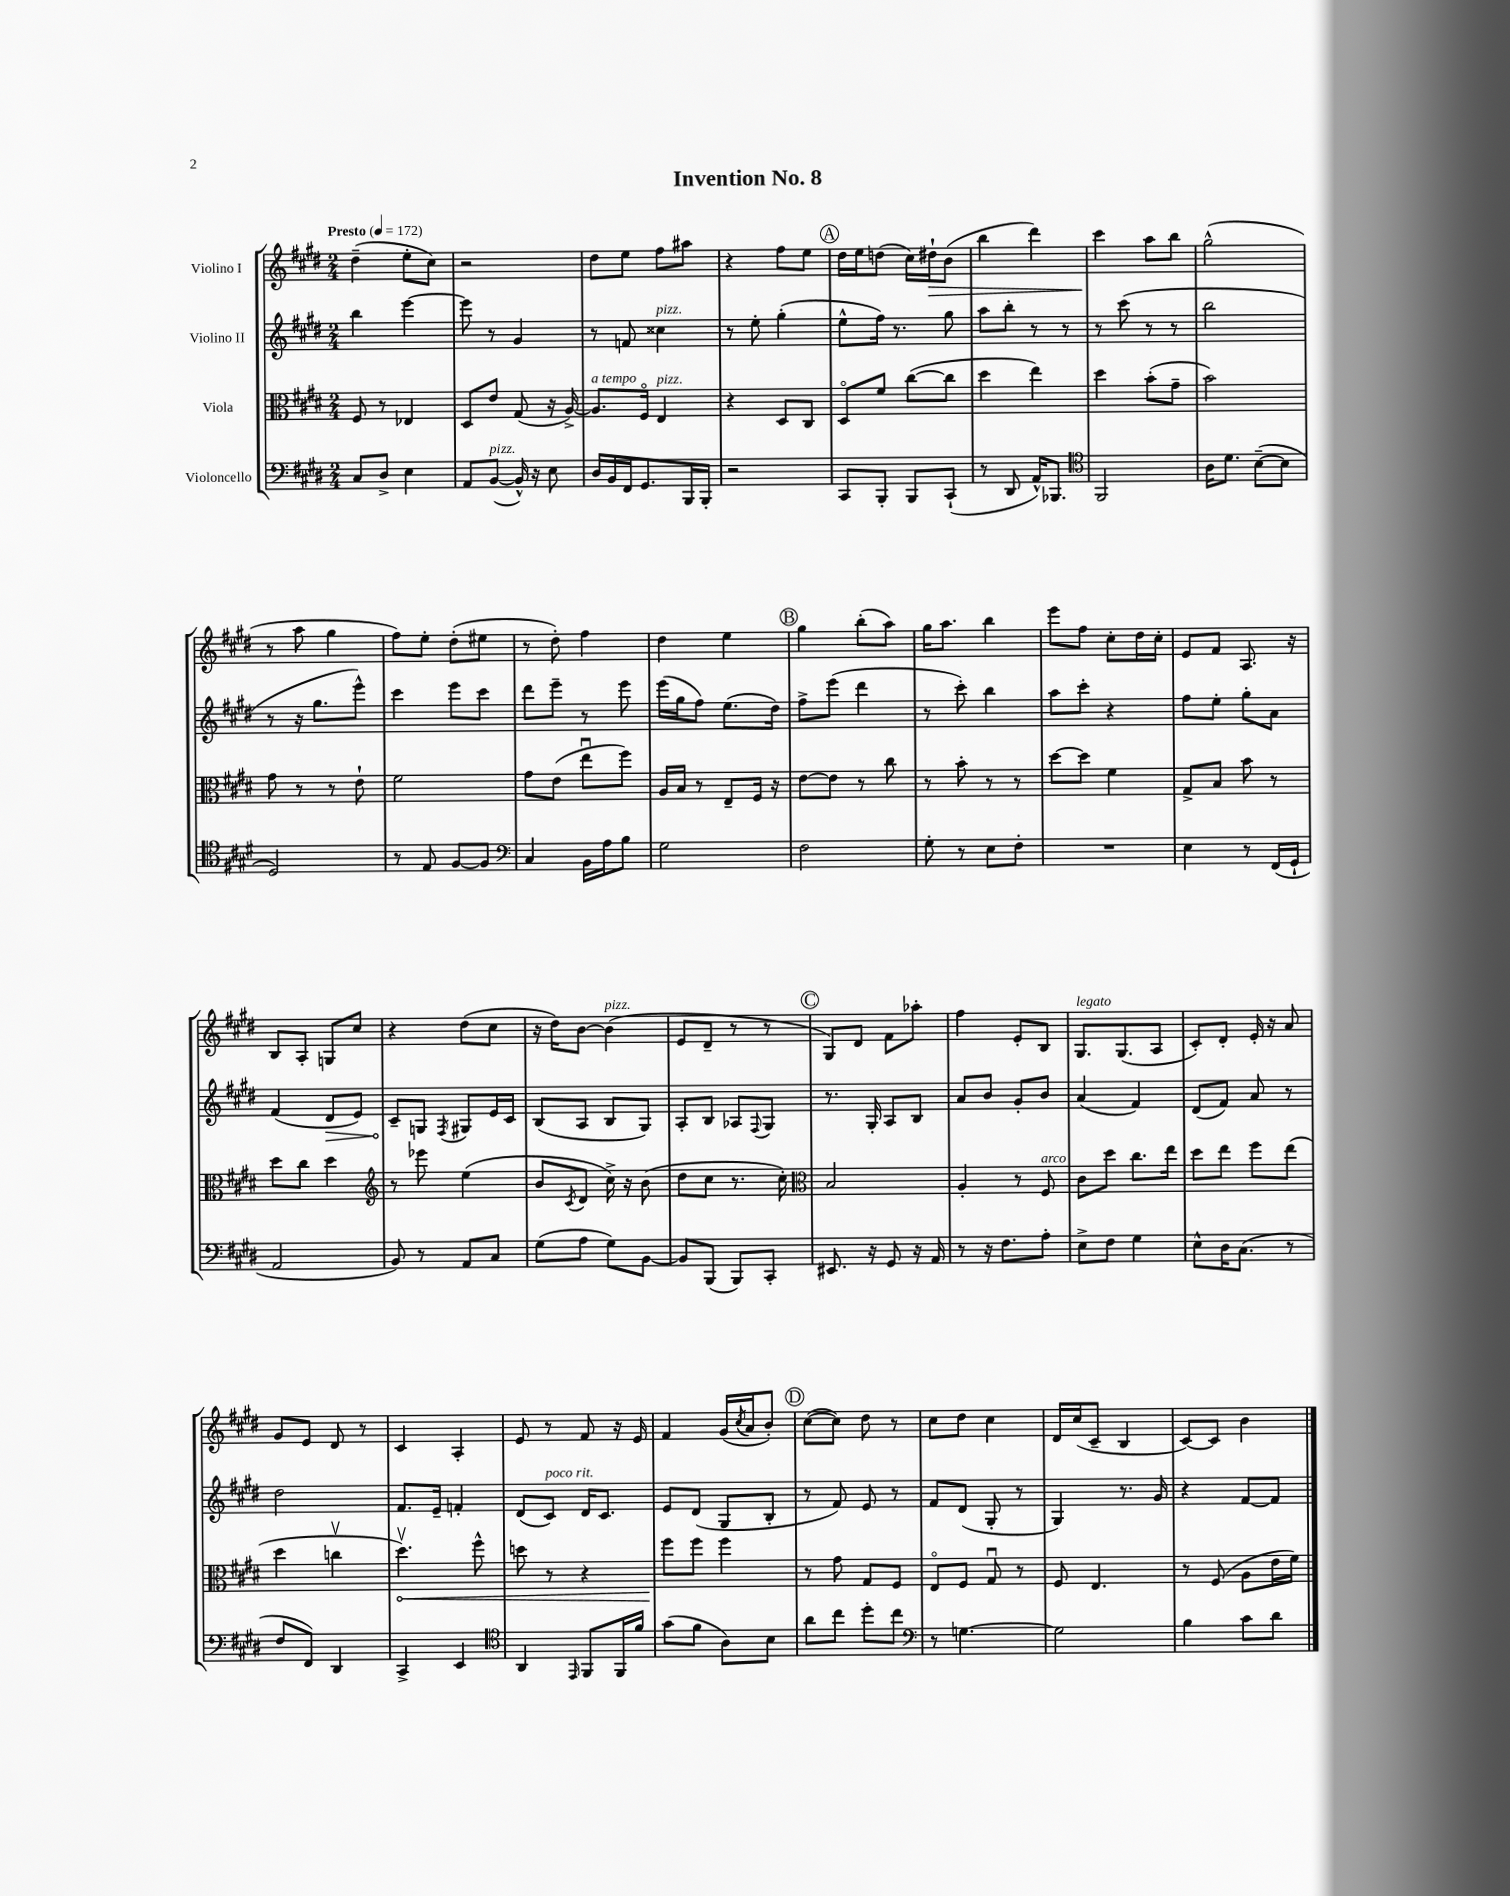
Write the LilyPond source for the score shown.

\header { title = "Invention No. 8" }
<<
\new StaffGroup <<
\new Staff = "s0" \with { instrumentName = "Violino I" } {
    \clef treble \key e \major \numericTimeSignature \time 2/4 \tempo "Presto" 4 = 172
    dis''4--( e''8-. cis''8) |
    r2 |
    dis''8 e''8 fis''8 ais''8 |
    r4 fis''8 e''8 |
    \mark \markup { \circle "A" } dis''16 e''16 d''8( cis''16) dis''16-!\> b'8( |
    b''4 dis'''4) |
    cis'''4\! a''8 b''8 |
    gis''2-^( |
    r8 a''8 gis''4 |
    fis''8) e''8-. dis''8-.( eis''8 |
    r8 dis''8-.) fis''4 |
    dis''4 e''4 |
    \mark \markup { \circle "B" } gis''4 b''8-.( a''8) |
    gis''16 a''8. b''4 |
    e'''8 fis''8 cis''8-. dis''16 cis''16-. |
    e'8 fis'8 a8. r16 |
    b8 a8-. g8 cis''8 |
    r4 dis''8( cis''8 |
    r16 dis''16) b'8~ b'4^\markup { \italic "pizz." }( |
    e'8 dis'8-- r8 r8 |
    \mark \markup { \circle "C" } gis8) dis'8 fis'8 aes''8-. |
    fis''4 e'8-. b8 |
    gis8.^\markup { \italic "legato" } gis8.( a8 |
    cis'8-.) dis'8-. e'16-. r16 a'8 |
    gis'8 e'8 dis'8 r8 |
    cis'4 a4-. |
    e'8 r8 fis'8 r16 e'16 |
    fis'4 gis'16( \acciaccatura { cis''8 } a'16 b'8-.) |
    \mark \markup { \circle "D" } cis''8~( cis''8) dis''8 r8 |
    cis''8 dis''8 cis''4 |
    dis'16 cis''16( cis'8-- b4 |
    cis'8~) cis'8 b'4 \bar "|." |
}
\new Staff = "s1" \with { instrumentName = "Violino II" } {
    \clef treble \key e \major \numericTimeSignature \time 2/4
    b''4 e'''4~ |
    e'''8 r8 gis'4 |
    r8 f'8 cisis''4^\markup { \italic "pizz." } |
    r8 e''8-. gis''4-.( |
    \mark \markup { \circle "A" } e''8-^ fis''16) r8. gis''8 |
    a''8 b''8-. r8 r8 |
    r8 cis'''8( r8 r8 |
    b''2 |
    r8 r16 gis''8. e'''8-^) |
    cis'''4 e'''8 cis'''8 |
    dis'''8 e'''8-- r8 e'''8 |
    e'''16( gis''16 fis''8) e''8.( dis''16) |
    \mark \markup { \circle "B" } fis''8-> e'''8( dis'''4 |
    r8 cis'''8-.) b''4 |
    a''8 cis'''8-. r4 |
    fis''8 e''8-. gis''8-. a'8 |
    fis'4( \once \override Hairpin.circled-tip = ##t dis'8\> e'8) |
    cis'8--\! g8 \acciaccatura { fis8 } gis8 e'16 cis'16 |
    b8( a8 b8 gis8) |
    a8-. b8 aes8 \appoggiatura { fis8 } gis8 |
    \mark \markup { \circle "C" } r8. gis16-. a8 b8 |
    a'8 b'8 gis'8-. b'8 |
    a'4( fis'4) |
    dis'8( fis'8) a'8 r8 |
    dis''2 |
    fis'8. e'16-- f'4-. |
    dis'8( cis'8^\markup { \italic "poco rit." }) dis'16 cis'8. |
    e'8 dis'8( gis8 b8-. |
    \mark \markup { \circle "D" } r8 fis'8) e'8 r8 |
    fis'8 dis'8( gis8-. r8 |
    gis4) r8. gis'16 |
    r4 fis'8~ fis'8 \bar "|." |
}
\new Staff = "s2" \with { instrumentName = "Viola" } {
    \clef alto \key e \major \numericTimeSignature \time 2/4
    fis8 r8 ees4 |
    dis8 e'8 gis8( r16 a16~->) |
    a8.^\markup { \italic "a tempo" } fis16\flageolet e4^\markup { \italic "pizz." } |
    r4 dis8 cis8 |
    \mark \markup { \circle "A" } dis8\flageolet fis'8 cis''8~( cis''8 |
    dis''4 e''4) |
    dis''4 b'8-.( gis'8-- |
    b'2) |
    gis'8 r8 r8 e'8-! |
    fis'2 |
    gis'8 e'8( e''8\downbow fis''8) |
    a16 b16 r8 e8-- fis16 r16 |
    \mark \markup { \circle "B" } e'8~ e'8 r8 cis''8 |
    r8 b'8-. r8 r8 |
    dis''8~ dis''8 fis'4 |
    gis8-> b8 b'8 r8 |
    dis''8 cis''8 dis''4 |
    \clef treble r8 ees'''8 e''4( |
    b'8 \acciaccatura { cis'8 } dis'8 cis''16->) r16 b'8( |
    dis''8 cis''8 r8. cis''16-.) |
    \mark \markup { \circle "C" } \clef alto b2 |
    a4-. r8 fis8^\markup { \italic "arco" } |
    cis'8 dis''8 cis''8. e''16 |
    dis''8 e''8 fis''8 e''8( |
    dis''4 c''4\upbow |
    \once \override Hairpin.circled-tip = ##t dis''4.\upbow\<) fis''8-^ |
    d''8 r8 r4 |
    fis''8\! fis''8 fis''4 |
    \mark \markup { \circle "D" } r8 gis'8 gis8 fis8 |
    e8\flageolet fis8 gis8\downbow r8 |
    fis8 e4. |
    r8 fis8( a8 e'16 fis'16) \bar "|." |
}
\new Staff = "s3" \with { instrumentName = "Violoncello" } {
    \clef bass \key e \major \numericTimeSignature \time 2/4
    cis8 dis8-> e4 |
    a,8 b,8~^\markup { \italic "pizz." }( b,16-^) r16 e8 |
    dis16 b,16 fis,16 gis,8. b,,16 b,,16-. |
    r2 |
    \mark \markup { \circle "A" } cis,8 b,,8-. b,,8 cis,8-!( |
    r8 dis,8 a,16-^) bes,,8. |
    \clef tenor fis,2 |
    a16 dis'8. b8~--( b8 |
    dis2) |
    r8 e8 fis8~ fis8 |
    \clef bass cis4 b,16 a16 b8 |
    gis2 |
    \mark \markup { \circle "B" } fis2 |
    gis8-. r8 e8 fis8-. |
    R2 |
    e4 r8 fis,16( gis,16-! |
    a,2 |
    b,8) r8 a,8 cis8 |
    gis8( a8 gis8) b,8~ |
    b,8 b,,8( b,,8) cis,8-. |
    \mark \markup { \circle "C" } eis,8. r16 gis,8 r16 a,16 |
    r8 r16 fis8. a8-. |
    e8-> fis8 gis4 |
    e8-^ dis16 cis8.( r8 |
    fis8 fis,8) dis,4 |
    cis,4-> e,4 |
    \clef tenor a,4 \grace { e,16 } fis,8 fis,16 fis'16 |
    gis'8( fis'8 a8) b8 |
    \mark \markup { \circle "D" } a'8 cis''8 dis''8-. cis''8 |
    \clef bass r8 g4.~ |
    g2 |
    b4 cis'8 dis'8 \bar "|." |
}
>>
>>
\layout { \context { \Score \remove "Bar_number_engraver" } }
